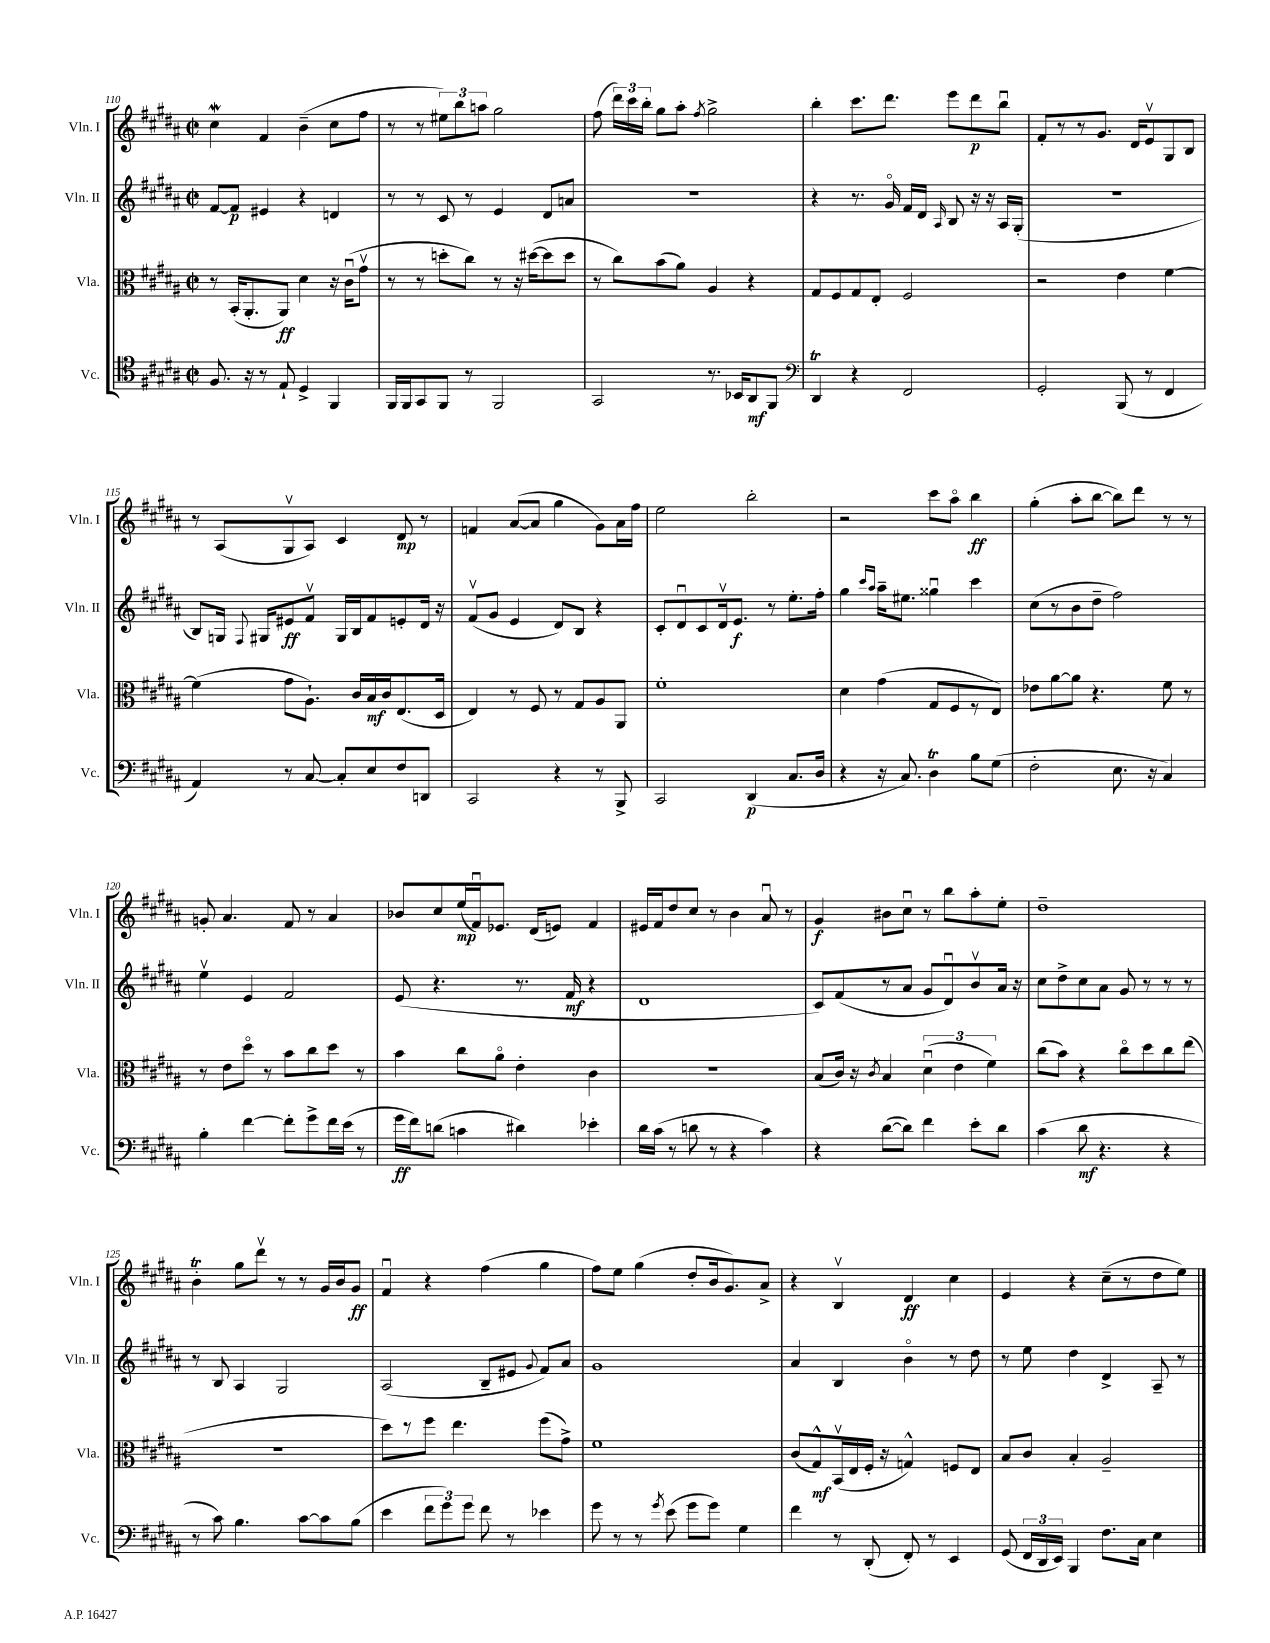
<<
\new StaffGroup <<
\new Staff = "s0" \with { instrumentName = "Vln. I" shortInstrumentName = "Vln. I" } {
    \clef treble \key b \major \defaultTimeSignature \time 2/2
    \autoBeamOff cis''4\mordent fis'4 b'4--( cis''8[ fis''8] |
    r8 r8 \tuplet 3/2 { eis''8[) b''8 a''8] } gis''2 |
    fis''8( \tuplet 3/2 { dis'''16[) cis'''16 b''16]-. } gis''8[ ais''8]-. \acciaccatura { fis''8 } gis''2-> |
    b''4-. cis'''8.[ dis'''8.] e'''8[ dis'''8\p b''8]\downbow |
    fis'8[-. r8 r8 gis'8.] dis'16[ e'8\upbow gis8 b8] |
    r8 ais8[( gis8\upbow ais8]) cis'4 dis'8\mp r8 |
    f'4 ais'8[~( ais'8] gis''4 gis'8[) ais'16 fis''16] |
    e''2 b''2-. |
    r2 cis'''8[ ais''8]\flageolet b''4\ff |
    gis''4-.( ais''8[-. b''8]~ b''8[) dis'''8] r8 r8 |
    g'8-. ais'4. fis'8 r8 ais'4 |
    bes'8[ cis''8 e''16\mp( fis'16\downbow) ees'8.] dis'16[( e'8]) fis'4 |
    eis'16[ fis'16 dis''8 cis''8] r8 b'4 ais'8\downbow r8 |
    gis'4\f bis'8[ cis''8]\downbow r8 b''8[ ais''8-. e''8]-. |
    dis''1-- |
    b'4-.\trill gis''8[ dis'''8]\upbow r8 r8 gis'16[ b'16 gis'8]\ff |
    fis'4\downbow r4 fis''4( gis''4 |
    fis''8[) e''8] gis''4( dis''8[-. b'16 gis'8.) ais'8]-> |
    r4 b4\upbow dis'4\ff cis''4 |
    e'4 r4 cis''8[--( r8 dis''8 e''8]) \bar "|." |
}
\new Staff = "s1" \with { instrumentName = "Vln. II" shortInstrumentName = "Vln. II" } {
    \clef treble \key b \major \defaultTimeSignature \time 2/2
    \autoBeamOff fis'8[~ fis'8]\p eis'4 r4 d'4 |
    r8 r8 cis'8 r8 e'4 dis'8[ a'8] |
    r1 |
    r4 r8. gis'16\flageolet fis'16[ dis'16] \grace { ais16 } b8 r16 r16 ais16[ gis16]-.( |
    r1 |
    b8[) g16] \appoggiatura { fis8 } gis16[ eis'8\ff fis'8]\upbow gis16[ b16 fis'8 e'8-. dis'16] r16 |
    fis'8[\upbow( gis'8] e'4 dis'8[) b8] r4 |
    cis'8[-. dis'8\downbow cis'8 dis'16\upbow e'8.]\f r8 e''8.[-. fis''16]-. |
    gis''4 \grace { cis'''16[ ais''16] } ais''16[-- eis''8.] gisis''4\downbow cis'''4 |
    cis''8[( r8 b'8 dis''8]-- fis''2) |
    e''4\upbow e'4 fis'2 |
    e'8( r4. r8. fis'16\mf r4 |
    dis'1 |
    cis'8[) fis'8( r8 ais'8] gis'8[ dis'8\downbow) b'8\upbow ais'16] r16 |
    cis''8[ dis''8-> cis''8 ais'8] gis'8 r8 r8 r8 |
    r8 b8 ais4 gis2 |
    ais2( b8[-- eis'8] \appoggiatura { gis'8 } fis'8[) ais'8] |
    gis'1 |
    ais'4 b4 b'4\flageolet r8 dis''8 |
    r8 e''8 dis''4 dis'4-> ais8-- r8 \bar "|." |
}
\new Staff = "s2" \with { instrumentName = "Vla." shortInstrumentName = "Vla." } {
    \clef alto \key b \major \defaultTimeSignature \time 2/2
    \autoBeamOff r8 b,16[-.( ais,8.-. ais,8]\ff) dis'4 r16 cis'16[\downbow( gis'8]\upbow |
    r8 r8 d''8[-. cis''8]) r8 r16 dis''16[~( dis''8 dis''8] |
    r8 cis''8[) b'8( ais'8]) ais4 r4 |
    gis8[ fis8 gis8 e8]-. fis2 |
    r2 e'4 fis'4~ |
    fis'4( gis'8[ ais8.]-!) cis'16[ b16\mf cis'16 e8.( dis16] |
    e4) r8 fis8 r8 gis8[ ais8 ais,8] |
    fis'1-. |
    dis'4 gis'4( gis8[ fis8 r8 e8]) |
    ees'8[ ais'8~ ais'8] r4. fis'8 r8 |
    r8 e'8[ dis''8]\flageolet r8 b'8[ cis''8 dis''8] r8 |
    b'4 cis''8[ ais'8]\flageolet e'4-. cis'4 |
    R1 |
    b8[( cis'16]) r16 \acciaccatura { cis'8 } b4 \tuplet 3/2 { dis'4\downbow( e'4 fis'4) } |
    cis''8[( b'8]) r4 cis''8[\flageolet dis''8 cis''8 e''8]( |
    R1 |
    dis''8[) r8 fis''8] e''4. fis''8[( gis'8]->) |
    fis'1 |
    cis'8[( gis8-^\mf) b,16\upbow( e16 fis16]-. r16 g4-^) f8[ e8] |
    b8[ cis'8] b4-. ais2-- \bar "|." |
}
\new Staff = "s3" \with { instrumentName = "Vc." shortInstrumentName = "Vc." } {
    \clef tenor \key b \major \defaultTimeSignature \time 2/2
    \autoBeamOff fis8. r16 r8 e8-! dis4-> fis,4 |
    fis,16[ fis,16 gis,8 fis,8] r8 fis,2 |
    gis,2 r8. bes,16[ ais,8\mf fis,8] |
    \clef bass dis,4\trill r4 fis,2 |
    gis,2-. b,,8( r8 fis,4 |
    ais,4) r8 cis8~ cis8[-. e8 fis8 d,8] |
    cis,2 r4 r8 b,,8-> |
    cis,2 dis,4\p( cis8.[ dis16] |
    r4 r16 cis8.) dis4\trill b8[ gis8]( |
    fis2-. e8. r16 cis4) |
    b4-. fis'4~ fis'8[-. gis'8-> fis'16 e'16]( r8 |
    gis'16[\ff fis'16) d'8]( c'4 dis'4) ees'4-. |
    dis'16[ cis'16]( r8 d'8 r8 r4 cis'4) |
    r4 dis'8[~( dis'8]) fis'4 e'8[-. dis'8] |
    cis'4( dis'8\mf r4. r4 |
    r8 cis'8) b4. cis'8[~ cis'8 b8]( |
    e'4 \tuplet 3/2 { fis'8[ gis'8) gis'8] } fis'8 r8 ees'4 |
    gis'8 r8 r8 \acciaccatura { gis'8 } e'8( gis'8[ gis'8]) gis4 |
    fis'4 r8 dis,8-.( fis,8-.) r8 e,4 |
    gis,8( \tuplet 3/2 { fis,16[ dis,16 e,16]) } b,,4 fis8.[ cis16] e4 \bar "|." |
}
>>
>>
\layout { \context { \Score currentBarNumber = #110 } }
